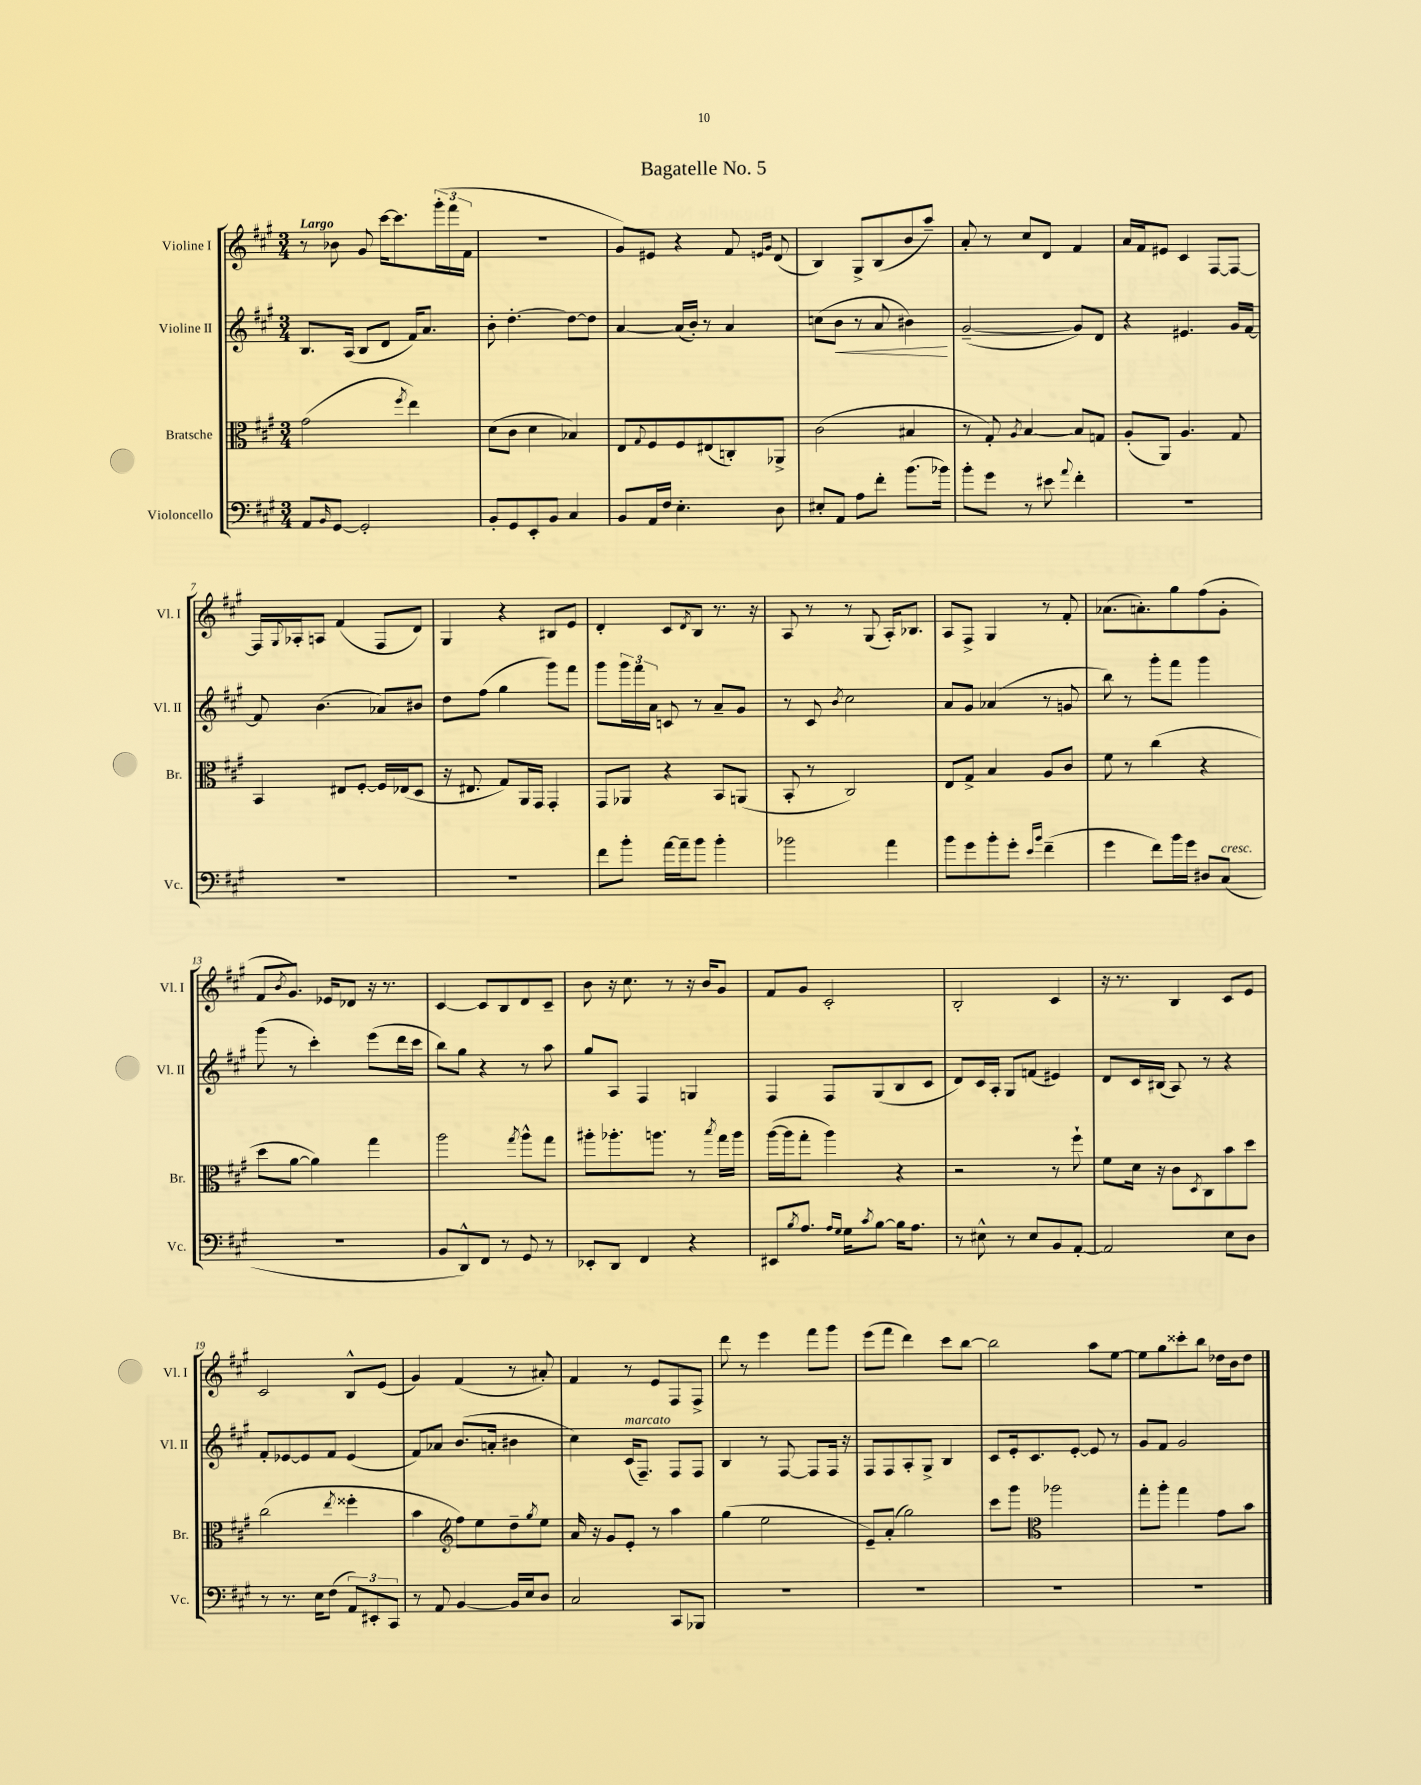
\header { title = "Bagatelle No. 5" }
<<
\new StaffGroup <<
\new Staff = "s0" \with { instrumentName = "Violine I" shortInstrumentName = "Vl. I" } {
    \clef treble \key a \major \numericTimeSignature \time 3/4 \tempo "Largo"
    r8 bes'8 gis'8 cis'''16~ cis'''8. \tuplet 3/2 { gis'''16-.( fis'''16 fis'16 } |
    R2. |
    gis'8) eis'8 r4 fis'8 \grace { e'16 gis'16 } d'8( |
    b4) gis8-> b8( b'8 a''8--) |
    a'8-. r8 cis''8 d'8 fis'4 |
    a'16 fis'16 eis'8 cis'4 fis8~ fis8~ |
    fis16 \appoggiatura { gis8 } aes16-. a8 fis'4( fis8 d'8) |
    gis4 r4 bis8 e'8 |
    d'4-. cis'8 \acciaccatura { d'8 } b8 r8. r16 |
    a8 r8 r8 gis8( a16-.) bes8. |
    a8 fis8-> gis4 r8 fis'8-. |
    aes'8.( a'8.-.) gis''8 fis''8( gis'8-. |
    fis'8 \acciaccatura { b'8 } gis'8.) ees'16 des'8 r16 r8. |
    cis'4~ cis'8 b8 d'8 cis'8-- |
    b'8 r16 cis''8. r8 r16 b'16 gis'8 |
    fis'8 gis'8 cis'2-. |
    b2-. cis'4 |
    r16 r8. b4 cis'8 e'8 |
    cis'2 b8-^ e'8( |
    gis'4) fis'4( r8 ais'8-.) |
    fis'4 r8 e'8 fis8 fis8-> |
    d'''8 r8 e'''4 fis'''8 gis'''8 |
    e'''8( fis'''8 d'''4) cis'''8 b''8~ |
    b''2 a''8 e''8~ |
    e''8 gis''8 cisis'''8-. b''8 des''16 b'16 des''8 \bar "|." |
}
\new Staff = "s1" \with { instrumentName = "Violine II" shortInstrumentName = "Vl. II" } {
    \clef treble \key a \major \numericTimeSignature \time 3/4
    b8. a16( b8 d'8 fis'16) a'8. |
    b'8-. d''4.~-. d''8~ d''8 |
    a'4~ a'16( b'16-.) r8 a'4 |
    c''8( b'8\< r8 a'8 bis'4\!) |
    gis'2~--( gis'8) d'8 |
    r4 eis'4. gis'16 fis'16~ |
    fis'8 b'4.( aes'8) bis'8 |
    d''8 fis''8( gis''4 gis'''8) fis'''8 |
    gis'''8 \tuplet 3/2 { gis'''16 fis'''16 a'16 } c'8 r8 a'8-- gis'8 |
    r8 cis'8 \acciaccatura { b'8 } cis''2 |
    a'8 gis'8 aes'4( r8 g'8 |
    b''8) r8 gis'''8-. fis'''8 gis'''4 |
    gis'''8( r8 cis'''4-.) e'''8( d'''16 cis'''16 |
    b''8) gis''8 r4 r8 a''8 |
    gis''8 a8 fis4 g4 |
    fis4 fis8 gis8( b8 cis'8 |
    d'8) cis'16 a16-. gis8 f'8( eis'4) |
    d'8 cis'16 bis16( a8) r8 r4 |
    fis'8-. ees'8~ ees'8 fis'8 ees'4( |
    fis'8) aes'8 b'8.( a'16-. bis'4 |
    cis''4) cis'16^\markup { \italic "marcato" }( fis8.--) fis8 fis8 |
    b4 r8 fis8~ fis8 fis16 r16 |
    fis8 fis8 a8-. gis8-> b4 |
    cis'8 e'16-. cis'8. e'8~-. e'8 r8 |
    gis'8 fis'8 gis'2 \bar "|." |
}
\new Staff = "s2" \with { instrumentName = "Bratsche" shortInstrumentName = "Br." } {
    \clef alto \key a \major \numericTimeSignature \time 3/4
    gis'2( \acciaccatura { fis''8 } e''4) |
    d'8( cis'8 d'4 bes4) |
    e8 \appoggiatura { gis8 } fis8 fis8 eis8( c8-.) aes,8-> |
    cis'2( bis4 |
    r8 gis8-.) \acciaccatura { a8 } b4~ b8 g8 |
    a8-.( a,8) a4. gis8 |
    b,4 eis8 fis8~-. fis16 ees16( d8 |
    r16 eis8. gis8) a,16 gis,16 gis,4-. |
    gis,8 aes,8 r4 b,8 a,8( |
    b,8-. r8 cis2) |
    e8 gis8-> b4 a8 cis'8 |
    fis'8 r8 cis''4( r4 |
    d''8 a'8~ a'4) gis''4 |
    a''2 \acciaccatura { gis''8 } a''8-^ gis''8 |
    ais''8-. aes''8.-. a''8. r8 \acciaccatura { b''8 } gis''16 a''16 |
    a''16~( a''16 gis''8-. a''4) r4 |
    r2 r8 fis''8-! |
    fis'8 d'16 r16 cis'8 \acciaccatura { d8 } cis8 b'8 d''8 |
    cis''2( \acciaccatura { e''8 } fisis''4-. |
    b'4 \clef treble fis''8) e''8 d''8-- \acciaccatura { gis''8 } e''8 |
    a'16 r16 gis'8 e'8-. r8 a''4 |
    gis''4( e''2 |
    e'8--) a'8-.( gis''2) |
    cis'''8 gis'''8 \clef alto aes''2 |
    gis''8-. a''8-. gis''4 gis'8 b'8 \bar "|." |
}
\new Staff = "s3" \with { instrumentName = "Violoncello" shortInstrumentName = "Vc." } {
    \clef bass \key a \major \numericTimeSignature \time 3/4
    a,8 \grace { b,16 } gis,8~ gis,2-. |
    b,8-. gis,8 e,8-. b,8 cis4 |
    b,8 a,16 fis16 e4.-. d8 |
    eis8-. a,8 a8 fis'8-. b'8.( bes'16) |
    b'8-. gis'8 r8 eis'8 \appoggiatura { a'8 } fis'4-. |
    R2. |
    R2. |
    R2. |
    fis'8 b'8-. a'16~ a'16-- b'8 b'4-. |
    bes'2 a'4 |
    b'8 gis'8 b'8-. gis'8-. \grace { e'16 b'16 } fis'4--( |
    gis'4 fis'8) b'16 gis'16 dis8 cis8^\markup { \italic "cresc." }( |
    R2. |
    b,8 d,8-^) fis,8 r8 gis,8 r8 |
    ees,8-. d,8 fis,4 r4 |
    eis,8 \acciaccatura { b8 } a8. \grace { a16 gis16 } gis16 \acciaccatura { cis'8 } b8~ b16 a8. |
    r8 eis8-^ r8 eis8 b,8 a,8~-. |
    a,2 e8 d8 |
    r8 r8. e16 fis8( \tuplet 3/2 { a,8) eis,8-. cis,8 } |
    r8 a,8 b,4~ b,16 e16 d8 |
    cis2 cis,8 bes,,8 |
    R2. |
    R2. |
    R2. |
    R2. \bar "|." |
}
>>
>>
